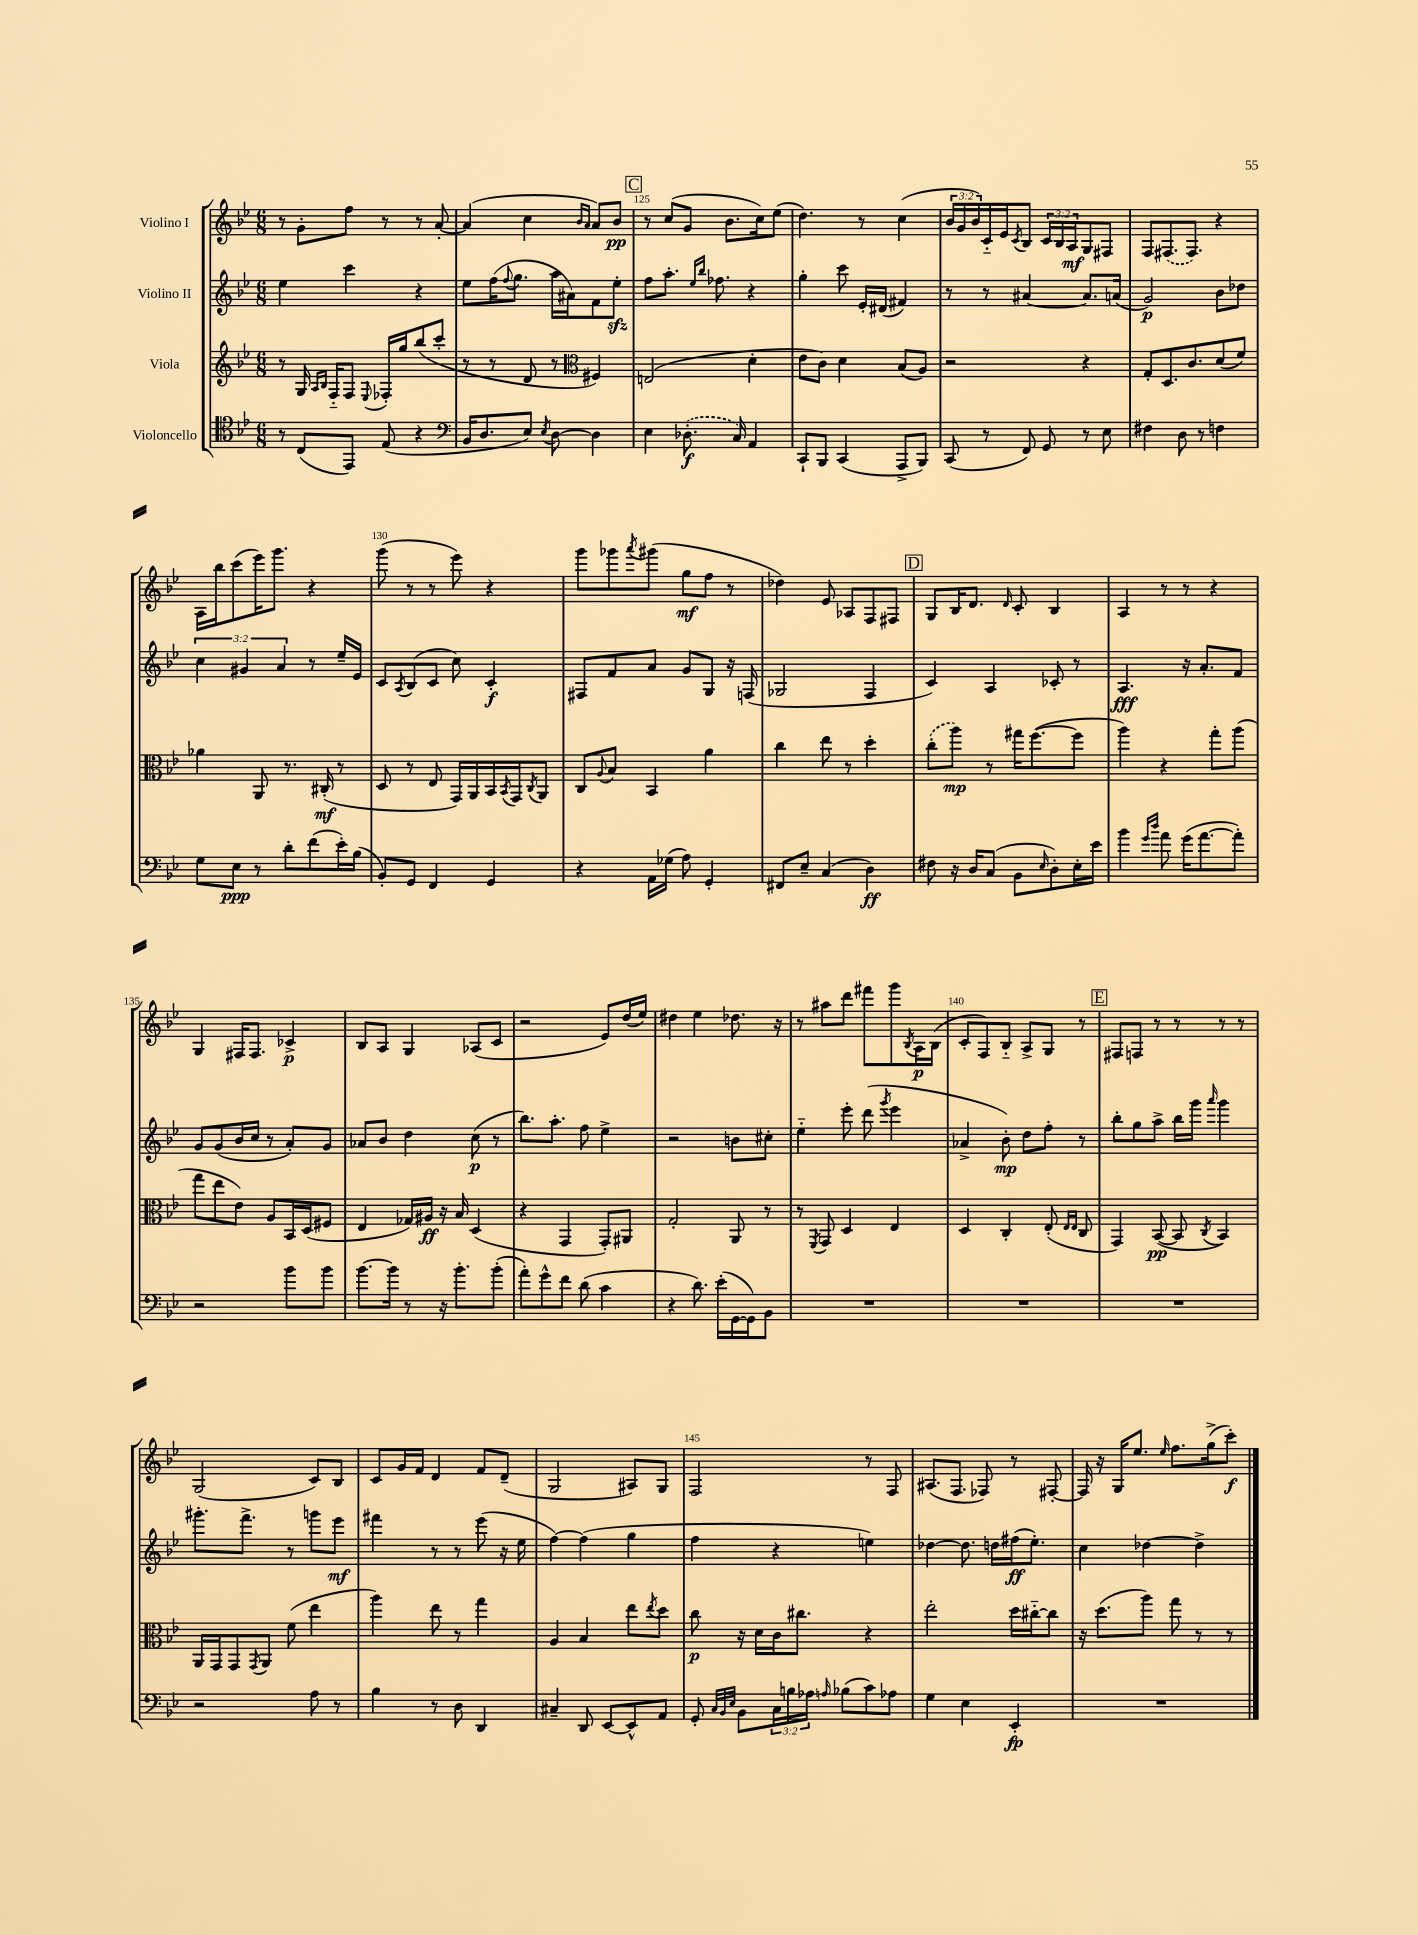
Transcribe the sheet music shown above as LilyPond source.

<<
\new StaffGroup <<
\new Staff = "s0" \with { instrumentName = "Violino I" } {
    \clef treble \key bes \major \numericTimeSignature \time 6/8 \override Staff.TupletNumber.text = #tuplet-number::calc-fraction-text
    r8 g'8-. f''8 r8 r8 a'8~-. |
    a'4( c''4 \grace { bes'16 a'16 } a'8) bes'8\pp |
    \mark \markup { \box "C" } r8 c''8( g'8 bes'8. c''16) ees''8( |
    d''4.) r8 c''4( |
    \tuplet 3/2 { bes'16 g'16 bes'16) } c'16-_ ees'16 \acciaccatura { c'8 } bes8 \tuplet 3/2 { c'16 bes16 a16\mf } g8 fis8 |
    f8 \once \slurDashed fis8.( fis8.) r4 |
    a16 bes''16 c'''8( ees'''16) g'''8. r4 |
    g'''8( r8 r8 ees'''8) r4 |
    g'''8 ges'''8 \acciaccatura { a'''8 } gis'''8( g''8\mf f''8 r8 |
    des''4) ees'8 aes8 f8 fis8 |
    \mark \markup { \box "D" } g8 bes16 d'8. \grace { d'16 } c'8-. bes4 |
    a4 r8 r8 r4 |
    g4 fis16 fis8. ces'4->\p |
    bes8 a8 g4 aes8( c'8 |
    r2 ees'8) d''16( ees''16) |
    dis''4 ees''4 des''8. r16 |
    r8 ais''8 d'''8 fis'''8 g'''8 \acciaccatura { bes8 } a16\p bes16( |
    c'8-. f8) bes8-_ a8-> g8 r8 |
    \mark \markup { \box "E" } fis8 f8 r8 r8 r8 r8 |
    g2( c'8) bes8 |
    c'8 g'16 f'16 d'4 f'8 d'8--( |
    g2 ais8) g8 |
    f2 r8 f8 |
    ais8.( f8. fes8) r8 fis8~-. |
    fis16 r16 g16 ees''8. \grace { ees''16 } f''8. g''16->( c'''8-.\f) \bar "|." |
}
\new Staff = "s1" \with { instrumentName = "Violino II" } {
    \clef treble \key bes \major \numericTimeSignature \time 6/8 \override Staff.TupletNumber.text = #tuplet-number::calc-fraction-text
    ees''4 c'''4 r4 |
    ees''8 f''16( \appoggiatura { f''8 } g''8. a''16 ais'16) f'8 ees''8-.\sfz |
    \mark \markup { \box "C" } f''8 a''8.-. \grace { ees''16 bes''16 } fes''8. r4 |
    g''4-. c'''8 ees'16-. dis'16( fis'4) |
    r8 r8 ais'4~ ais'8. a'16( |
    g'2\p) bes'8 des''8 |
    \tuplet 3/2 { c''4 gis'4 a'4 } r8 ees''16-- ees'16 |
    c'8 \acciaccatura { a8 } bes8( c'8 c''8) c'4-.\f |
    fis8 f'8 a'8 g'8 g8 r16 f16( |
    ges2 f4 |
    \mark \markup { \box "D" } c'4) a4 ces'8-. r8 |
    a4.\fff r16 a'8.-. f'8 |
    g'8 g'8( bes'16 c''16 r8 a'8-.) g'8 |
    aes'8 bes'8 d''4 c''8\p( r8 |
    bes''8.) a''8.-. f''8 ees''4-> |
    r2 b'8 cis''8-. |
    ees''4-_ ees'''8-. d'''8( \acciaccatura { g'''8 } ees'''4 |
    aes'4-> bes'8-.\mp) d''8 f''8-. r8 |
    \mark \markup { \box "E" } bes''8-. g''8 a''8-> bes''16 g'''16 \grace { a'''16 } g'''4 |
    gis'''8.-. f'''8.-> r8 g'''8 ees'''8\mf |
    fis'''4 r8 r8 ees'''8( r16 ees''16 |
    f''4~) f''4( g''4 |
    f''4 r4 e''4) |
    des''4~ des''8. d''16 fis''16\ff( ees''8.-.) |
    c''4 des''4~ des''4-> \bar "|." |
}
\new Staff = "s2" \with { instrumentName = "Viola" } {
    \clef treble \key bes \major \numericTimeSignature \time 6/8
    r8 g16 \grace { a16 bes16 } f16-_ f8 \appoggiatura { ees8 } fes16-. g''16 bes''8( c'''8-. |
    r8 r8 d'8 r8 \clef alto fis4) |
    \mark \markup { \box "C" } e2( d'4-. |
    ees'8 c'8) d'4 bes8( a8) |
    r2 r4 |
    g8-. d8. c'8. d'8( f'8) |
    aes'4 a,8 r8. cis16-.\mf( r8 |
    d8 r8 ees8 g,16) a,16 bes,16 \acciaccatura { bes,8 } g,16 \acciaccatura { c8 } a,8 |
    c8 \appoggiatura { a8 } bes8 bes,4 a'4 |
    c''4 ees''8 r8 d''4-. |
    \mark \markup { \box "D" } \once \slurDashed c''8-.( a''8\mp) r8 gis''16 f''8.~( f''8 |
    a''4) r4 g''8-. a''8( |
    g''8 ees''8 ees'8) a8 bes,16 d16( fis8 |
    ees4 ges16) ais16\ff r16 bes16 d4( |
    r4 g,4 g,8-.) ais,8 |
    g2-. a,8 r8 |
    r8 \acciaccatura { f,8 } g,8 d4 ees4 |
    d4 c4-. ees8-.( \grace { ees16 ees16 } c8 |
    \mark \markup { \box "E" } g,4) bes,8~\pp( bes,8 \acciaccatura { c8 } bes,4) |
    a,16 g,16 g,8 \acciaccatura { g,8 } a,8 f'8( ees''4 |
    a''4) ees''8 r8 g''4 |
    a4 bes4 ees''8 \acciaccatura { ees''8 } d''8 |
    c''8\p r16 d'16 c'16 cis''8. r4 |
    ees''2-. d''16 cis''16~-_ cis''8 |
    r16 d''8.( a''8) g''8 r8 r8 \bar "|." |
}
\new Staff = "s3" \with { instrumentName = "Violoncello" } {
    \clef tenor \key bes \major \numericTimeSignature \time 6/8 \override Staff.TupletNumber.text = #tuplet-number::calc-fraction-text
    r8 c8( ees,8) ees8( r4 |
    \clef bass bes,16 d8. ees8) \acciaccatura { ees8 } d8~ d4 |
    \mark \markup { \box "C" } ees4 \once \slurDashed des8.-.\f( c16) a,4 |
    c,8-! bes,,8 c,4( a,,8-> bes,,8) |
    c,8( r8 f,8) g,8 r8 ees8 |
    fis4 d8 r8 f4 |
    g8 ees8\ppp r8 d'8-. f'8( ees'16-.) bes16( |
    bes,8-.) g,8 f,4 g,4 |
    r4 a,16 ges16( a8) g,4-. |
    fis,8 ees8-- c4( d4\ff) |
    \mark \markup { \box "D" } fis8 r16 d16 c8( bes,8 \grace { ees16 } d8-.) ees16-. ees'16 |
    bes'4 \grace { g'16 d''16 } a'8 g'16( a'8.~ a'8-.) |
    r2 bes'8 bes'8 |
    bes'8.~ bes'16 r8 r16 bes'8.-. bes'8-.( |
    a'8-.) g'8-^ f'8 d'8( c'4 |
    r4 d'8.) ees'16-.( g,16~ g,16) bes,8 |
    R2. |
    R2. |
    \mark \markup { \box "E" } R2. |
    r2 a8 r8 |
    bes4 r8 d8 d,4 |
    cis4-- d,8 ees,8~ ees,8-^ a,8 |
    g,8-. \grace { c32 bes,32 ees32 } bes,8 \tuplet 3/2 { c16 b16 aes16 } \grace { a16 } bes8( c'8) aes8 |
    g4 ees4 ees,4-.\fp |
    R2. \bar "|." |
}
>>
>>
\layout { \context { \Score currentBarNumber = #123 \override BarNumber.break-visibility = ##(#f #t #t) barNumberVisibility = #(every-nth-bar-number-visible 5) } }
